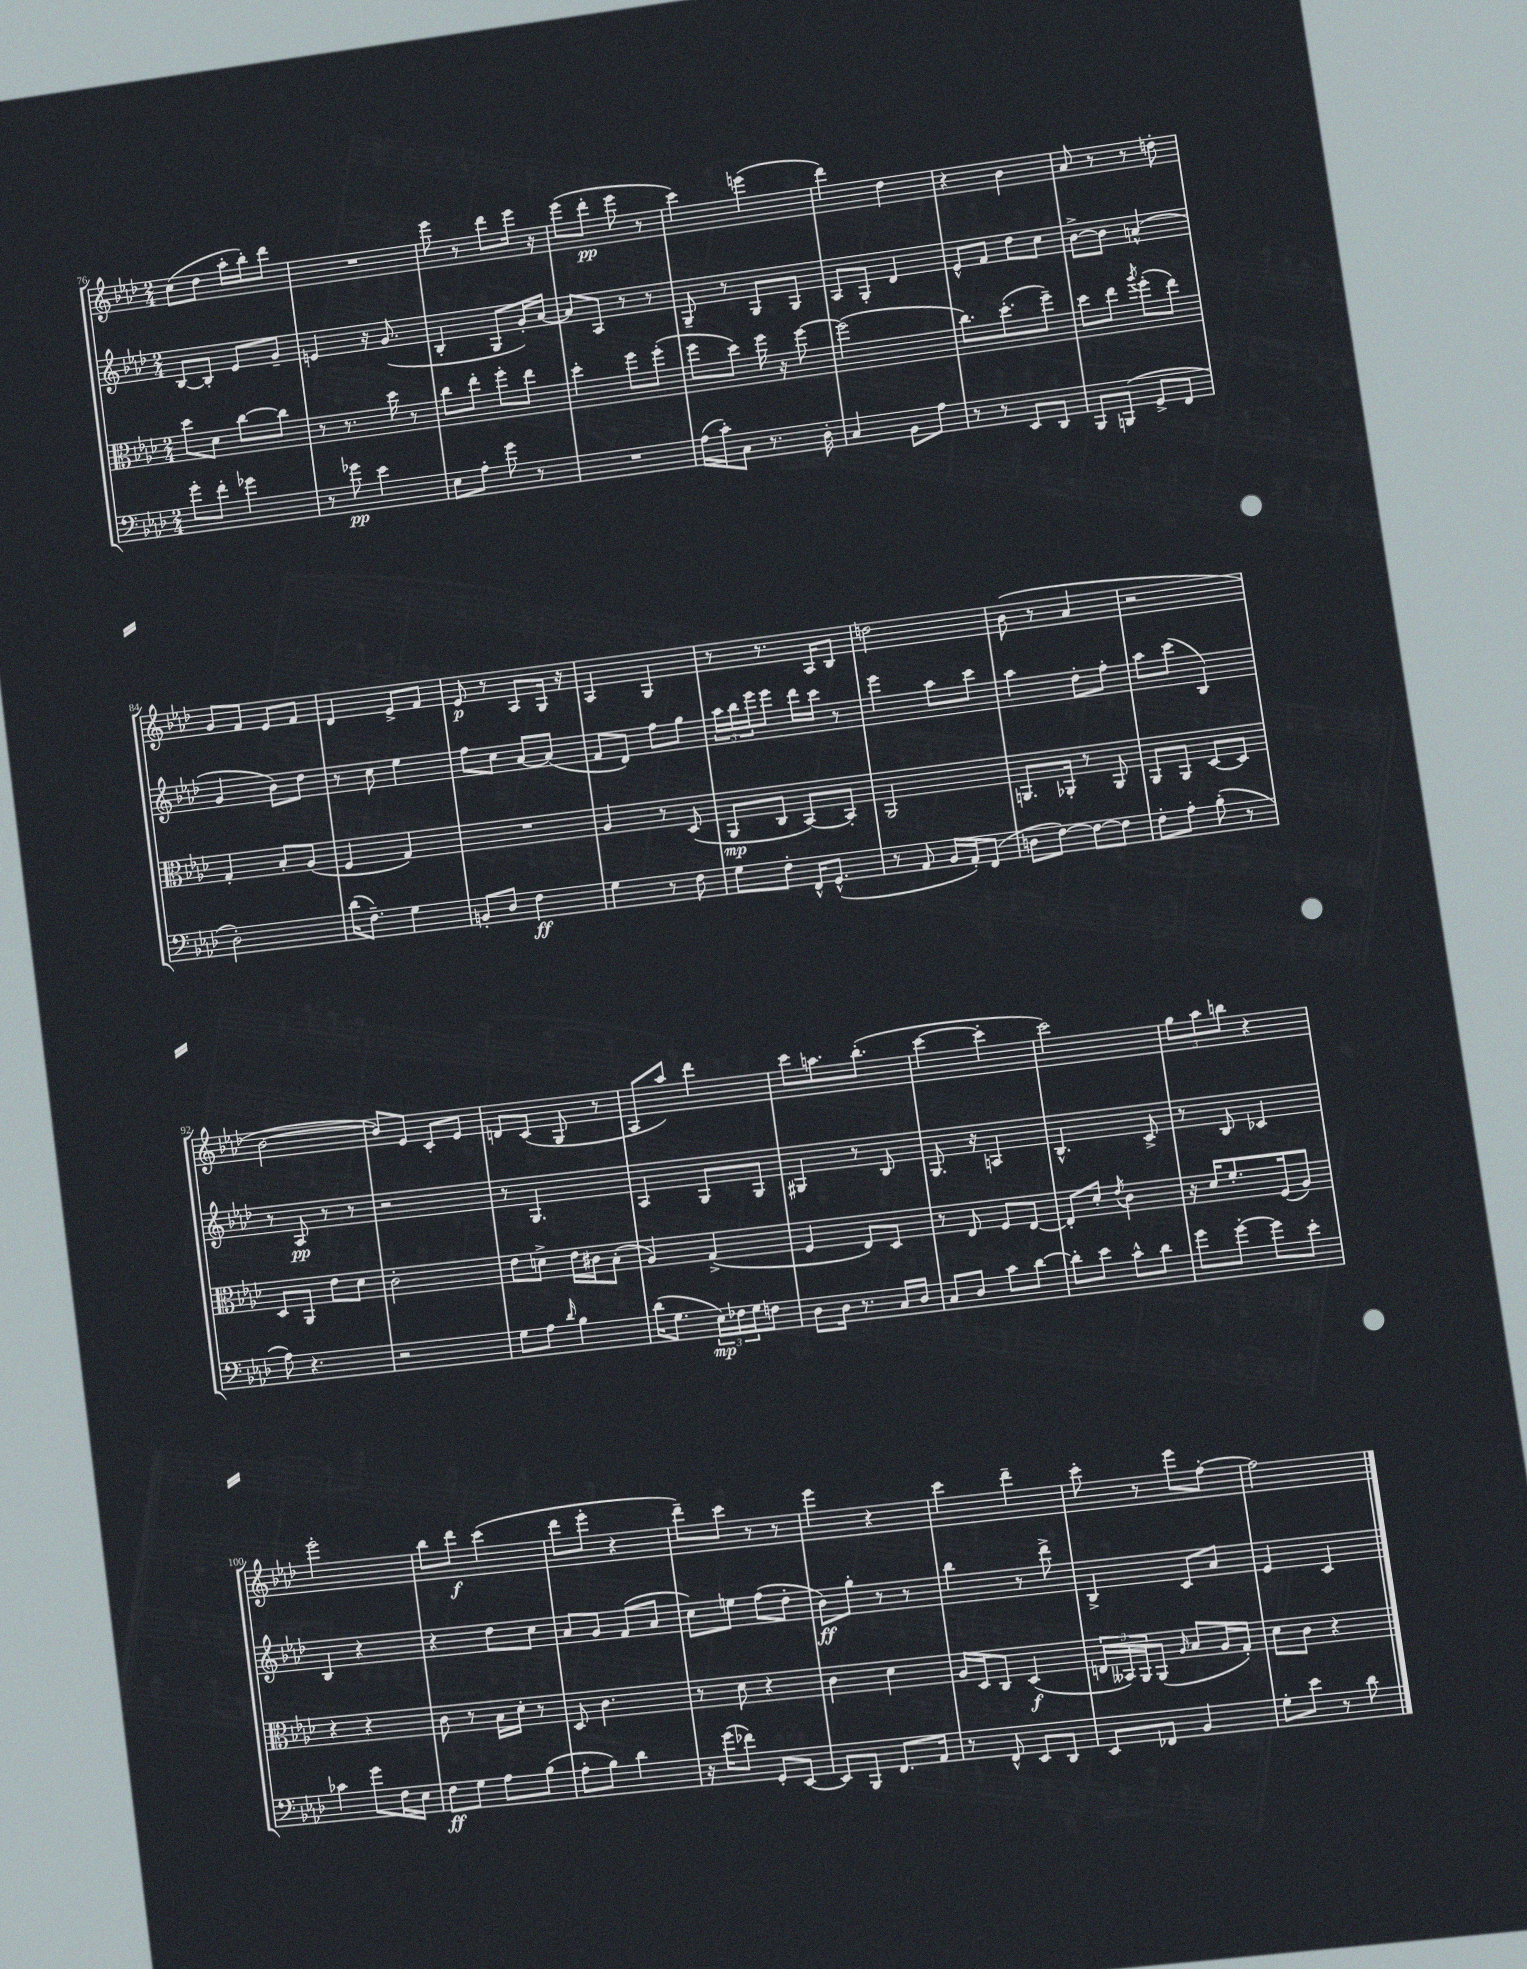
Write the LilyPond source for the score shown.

<<
\new StaffGroup <<
\new Staff = "s0" {
    \clef treble \key aes \major \numericTimeSignature \time 2/4
    c''8( des''8 aes''16-. bes''16-.) des'''8 |
    R2 |
    ees'''8 r8 des'''8 ees'''16 r16 |
    ees'''8( des'''8-.\pp ees'''8 r8 |
    c'''4) e'''4( |
    des'''4) des''4 |
    r4 bes'4 |
    aes'8 r8 r8 d''8-. |
    g'8 f'8 ees'8 f'8 |
    des'4 ees'8-> f'8 |
    ees'8\p r8 aes8 g16 r16 |
    aes4 g4 |
    r8 r8. aes16 bes8 |
    d''2 |
    bes'8( r8 aes'4 |
    r2 |
    bes'2~ |
    bes'8) ees'8 c'8-. ees'8 |
    d'8 c'8( g8 r8 |
    aes8 aes''8) des'''4 |
    c'''8 a''8. bes''8.-.( |
    c'''4~ c'''4-. |
    c'''2) |
    \tuplet 3/2 { g''8 aes''8 b''8 } r4 |
    ees'''2-. |
    bes''8 des'''8\f c'''4( |
    des'''8 ees'''8-. r4 |
    des'''8--) c'''8 r8 r8 |
    ees'''4 r4 |
    c'''4 des'''4-- |
    c'''8-. r8 ees'''8 f''8~-. |
    f''2 \bar "|." |
}
\new Staff = "s1" {
    \clef treble \key aes \major \numericTimeSignature \time 2/4
    bes8~ bes8-. ees'8 g'8-- |
    e'4 r16 g'8.( |
    bes4-. g8 g'16-.) aes'16~ |
    aes'8 aes8 r8 r8 |
    g8-- r8 g8 g8 |
    aes8 g8-. des'4 |
    ees'8-^ f'8 des''8 c''8 |
    bes'8~-> bes'8 a'4-^( |
    g'4 bes'8) des''8 |
    r8 c''8 ees''4 |
    f''8 c''8 aes'8~ aes'8( |
    f'8 des'8) f''8 g''8 |
    \tuplet 3/2 { aes''16 bes''16 ees'''16 } ees'''8 des'''16 c'''16 r8 |
    ees'''4 aes''8 c'''8 |
    aes''4 des''8-. f''8-. |
    aes''8 c'''8( bes4) |
    r8 aes8\pp r8 r8 |
    r2 |
    r8 g4. |
    aes4 g8 g8 |
    gis4 r8 bes8 |
    g8. r16 a4 |
    bes4.-^ c'8-> |
    r8 bes8 ces'4 |
    bes4 r4 |
    r4 des''8 c''8 |
    aes'8 g'8 f'8( aes'8 |
    c''8) e''8 f''8( des''8-. |
    bes'8\ff) g''8-. r8 r8 |
    bes''4 r8 des'''8-> |
    bes4-> c'8 aes'8 |
    ees'4 c'4 \bar "|." |
}
\new Staff = "s2" {
    \clef alto \key aes \major \numericTimeSignature \time 2/4
    des''8 des'8 c''8~ c''8 |
    r8 r8. des''16 r8 |
    c''8 ees''8-. f''8-. ees''8 |
    des''4-. f''8 f''8-.( |
    f''8 des''8) f''16 r16 f''8~ |
    f''2( |
    c''8.) des''8.-.( f''8--) |
    des''8 ees''8 \acciaccatura { aes''8 } f''8-.( ees''8) |
    g4-. bes8-. aes8( |
    f4 g4) |
    R2 |
    aes4 r8 des8( |
    aes,8\mp c8 bes,8~) bes,8-. |
    aes,2 |
    a,8. aes,16-. r8 aes,8 |
    aes,8 aes,8 des8~ des8 |
    des8 aes,8 ees'8 des'8 |
    c'2-. |
    ees'8 d'8-> ees'16 cis'16 bes8-.( |
    aes4) g4->( |
    f4 ees8) des8 |
    r8 ees8 f8 ees8~ |
    ees8-. des'8-. \acciaccatura { ees'8 } c'4 |
    r16 des'16 f'8.-. f16( aes8) |
    r4 r4 |
    c'8 r8 bes16 des'16-. r8 |
    des8 c'4. |
    r8 des'8 r4 |
    c'4 des'4 |
    aes16 des16 c8 des4\f( |
    \tuplet 3/2 { e16 beses,16) aes,16 } aes,8( \grace { aes16 } bes8 aes16 g16-.) |
    des'8 c'8 r4 \bar "|." |
}
\new Staff = "s3" {
    \clef bass \key aes \major \numericTimeSignature \time 2/4
    g'8-. f'8-. ges'4 |
    r8 ges'8\pp ees'4 |
    ees8 aes8-. g'8 r8 |
    R2 |
    aes16( c'16-.) c8 r8. des16-. |
    c4 bes,8 aes8 |
    r8 r8 ees,8 des,8 |
    bes,,8 b,,8( g,8-> f,8 |
    des2-.) |
    des'16( f8.--) g4 |
    b,8-. des8 f4\ff |
    g4 r8 f8 |
    g8 f8-. f,16-^ g,8.-^( |
    r8 aes,8 bes,16 aes,16-.) f,8( |
    d8 f8~) f8~ f8 |
    f8-. aes8-. bes8-.( r8 |
    aes8) r4. |
    r2 |
    g8 aes8 \grace { des'16 } bes4 |
    des'16( g8. \tuplet 3/2 { ees16\mp) fes16 g16 } f8 |
    des8 des16 r8. c16 des16 |
    c8 des8 c'8 des'8~ |
    des'8-. ees'8 c'8-^ des'8 |
    g'8 g'8~-. g'8 ees'8-. |
    ces'4 g'8 f16 ees16 |
    f8\ff g8 aes8 bes8( |
    aes8-. bes8) des'4 |
    r16 g'16( fes'8) g,8-. ees,8~ |
    ees,8 bes,,8 f,8. aes,16 |
    r8 f,8-^ ees,8 des,8 |
    ees,8 fes,8 bes,4 |
    g8-. ees'8 r8 des'8 \bar "|." |
}
>>
>>
\layout { \context { \Score currentBarNumber = #76 } }
